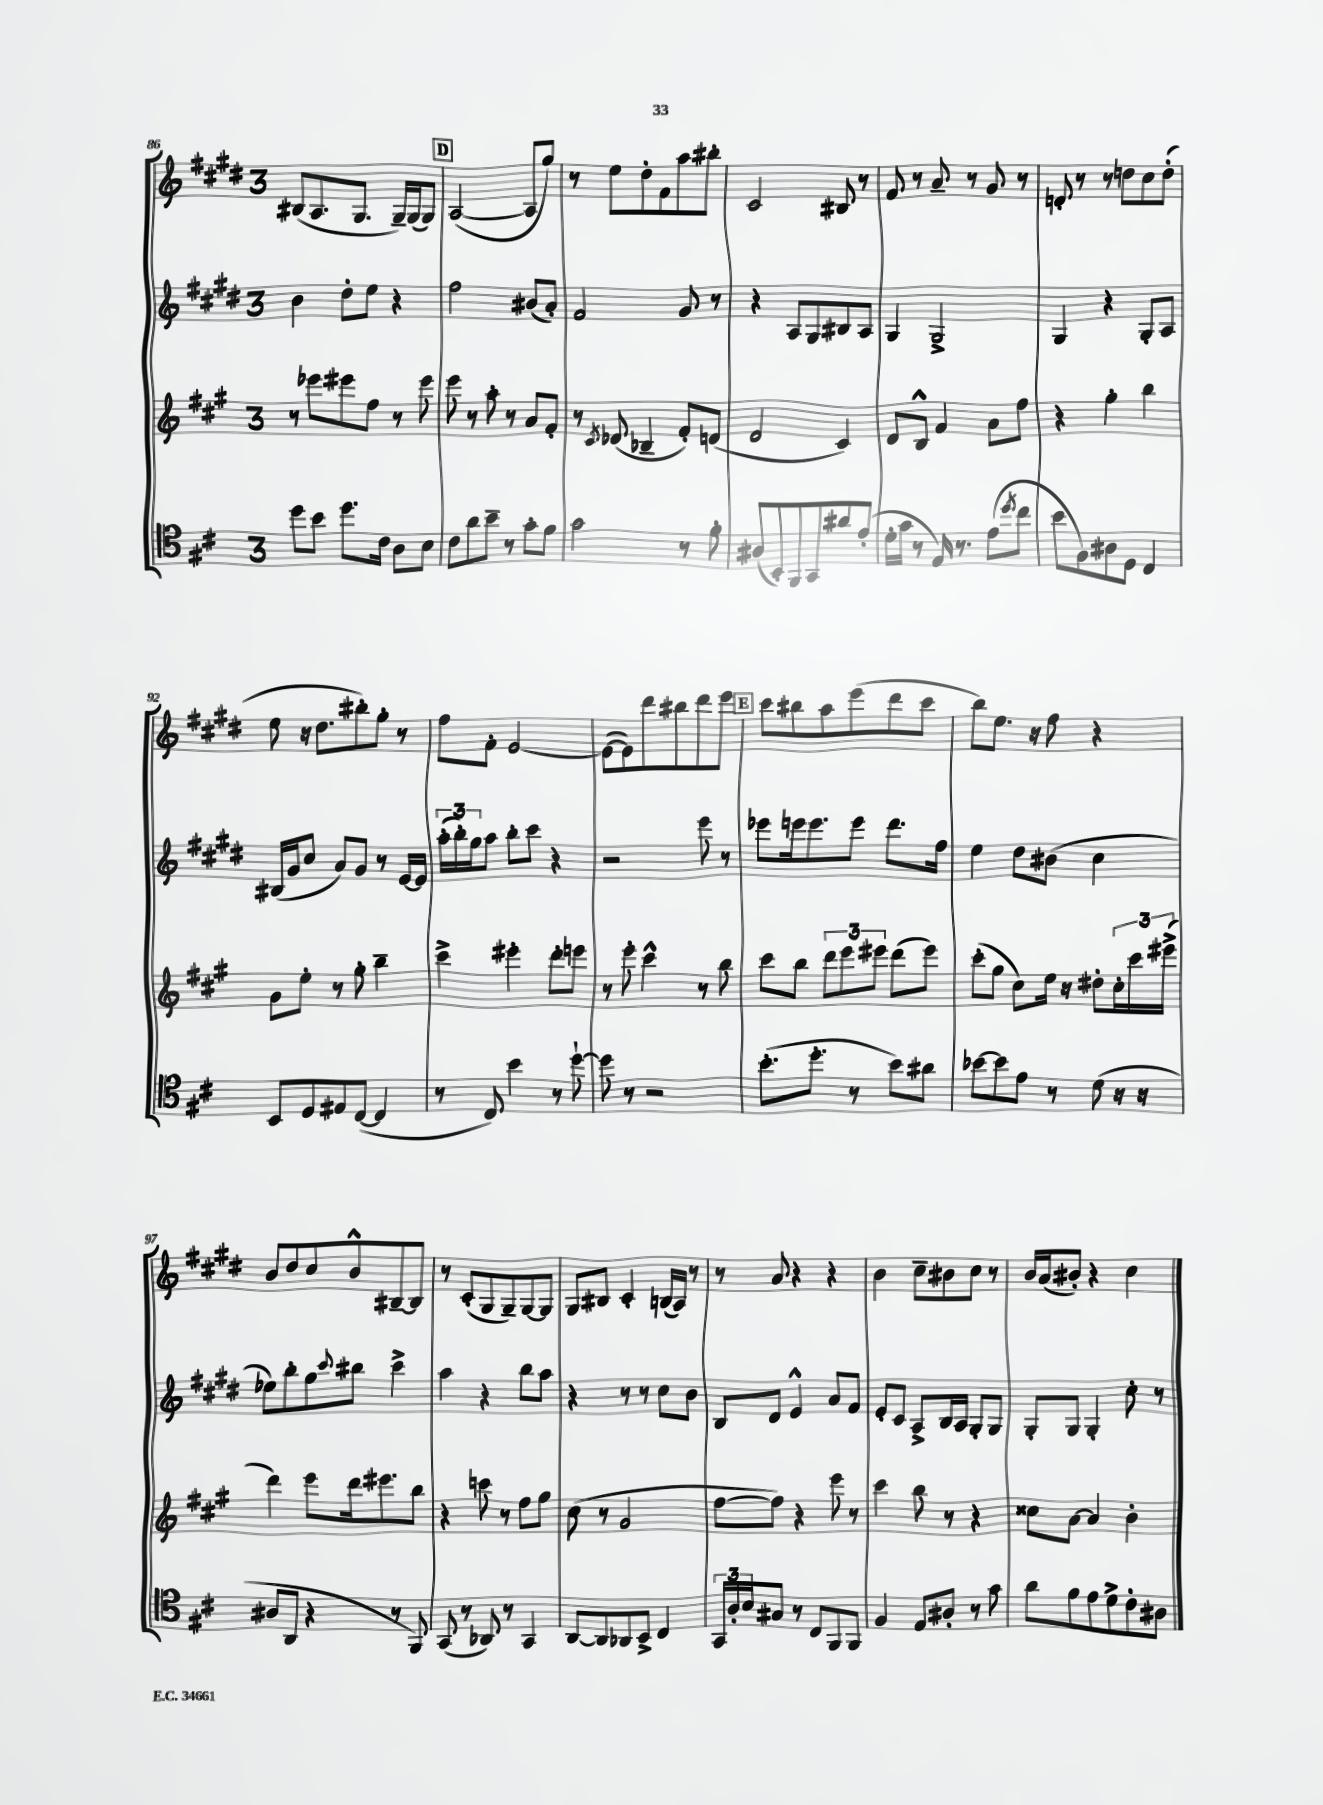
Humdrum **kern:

**kern	**kern	**kern	**kern
*part4	*part3	*part2	*part1
*staff4	*staff3	*staff2	*staff1
*clefC4	*clefG2	*clefG2	*clefG2
*k[f#c#]	*k[f#c#g#]	*k[f#c#g#d#]	*k[f#c#g#d#]
*M3/4	*M3/4	*M3/4	*M3/4
=86	=86	=86	=86
8dd\L	8r	4b\	(8B#X/L
8b\J	8eee-X\L	.	8.A/
8.dd\L	8eee#X\	8dd#'\L	.
.	.	.	8.G#/J
.	8ff#\J	8ee\J	.
16c#\Jk	.	.	.
8A\L	8r	4r	16G#~/LL)
.	.	.	(16G#/J
8B\J	8eee#\	.	8G#/J)
!!LO:REH:place=s1:t=D
=87	=87	=87	=87
8c#\L	8eee\	2ff#\	([2A/
8a\	8r	.	.
8b~\J	8aa'\	.	.
8r	8r	.	.
8g'\L	8a/L	(8b#X/L	8A/L]
8f#\J	8f#'/J	8a'/J)	8gg#/J)
=88	=88	=88	=88
2g\	8r	2f#/	8r
.	8qc#/	.	.
.	(8d-X/	.	8ee\L
.	4B-X~/	.	8dd#'\
.	.	.	8f#\
8r	8f#'/L)	8g#/	8aa\
8f#'\	(8dn/J	8r	8bb#X'\J
=89	=89	=89	=89
(8A#X/L	2d/	4r	2c#/
8BB'/)	.	.	.
8FF#/	.	8A/L	.
8GG/	.	8G#/	.
8a#X/	4c#/)	8B#X/	8B#X/
(8e'/J	.	8A/J	8r
=90	=90	=90	=90
16d'\LL	8d/L	4G#/	8f#/
16g\JJ	.	.	.
8r	8B^^/J	.	8r
16E/)	4f#/	2G#^/	8a~/
8.r	.	.	.
.	.	.	8r
(8e\L	8a\L	.	8g#/
8qdd/	.	.	.
8cc#\J	8ff#\J	.	8r
=91	=91	=91	=91
8b\L	4r	4G#/	8dn'/
8F#\)	.	.	8r
8A#X\	4gg#'\	4r	8r
8D\J	.	.	8ddn\L
4C#/	4bb\	8G#'/L	8cc#\
.	.	8A/J	(8dd'\J
!!LO:LB:g=z
=92	=92	=92	=92
8BB/L	8g#\L	(16B#X/LL	8ee\
.	.	16g#/J	.
8D/	8ee'\J	8cc#/J	16r
.	.	.	8.dd#\L
8E#X/	8r	8a/L)	.
([8C#/J	8gg#'\	8g#/J	8bb#X'\)
4C#/]	4bb~\	8r	8gg#'\J
.	.	[16e/LL	8r
.	.	16e/JJ]	.
=93	=93	=93	=93
8r	4ccc#^\	(24aa'\LL	8ff#\L
.	.	24bb'\)	.
.	.	24gg#\J	.
8C#/)	.	8aa\J	8f#'\J
4b\	4eee#X'\	8bb'\L	[2e/
.	.	8ccc#\J	.
8r	8ddd'\L	4r	.
[8dd`\	8eeen\J	.	.
=94	=94	=94	=94
8dd\]	8r	2r	(8e\L_
8r	8eee'\	.	8e\])
2r	4ccc#^^\	.	8ddd#\
.	.	.	8bb#X\
.	8r	8eee\	8ddd#\
.	8bb\	8r	8eee\J
!!LO:REH:place=s1:t=E
=95	=95	=95	=95
(8.b'\L	8ccc#\L	8eee-X\L	8ccc#\L
.	8bb\J	16eeen\k	8bb#X\
8.dd'\J	.	8.eee\	.
.	12ddd\L	.	8aa\
.	12eee\	.	.
8r	.	8eee\J	(8eee\
.	12eee#X\J	.	.
8b\L)	(8ddd\L	8.ddd#\L	8ddd#\
8a#X\J	8eee#\J)	.	8ccc#\J
.	.	16ff#\Jk	.
=96	=96	=96	=96
[8b-X\L	(8ccc#'\L	4ee\	8bb\L)
8b-\]	8gg#\J	.	8.ee\J
8e\J	8cc#\L)	8dd#\L	.
.	.	.	16r
8r	16ee\Jk	(8b#X\J	8ff#\
.	16r	.	.
(8d\	8dd#X'\L	4cc#\	4r
16r	24cc#'\L	.	.
.	24ccc#\	.	.
16r	.	.	.
.	(24eee#X^\JJ	.	.
!!LO:LB:g=z
=97	=97	=97	=97
8A#X/L	4ddd\)	8ee-X\L)	8b/L
8AA/J	.	8bb'\	8dd#/
4r	8eee\L	8gg#\	8cc#/
.	.	8qqccc#/	.
.	16ddd\k	8bb#X\J	8b^^/
.	8.eee#X\	.	.
8r	.	4ccc#^\	[8B#X~/
8FF#/)	8bb\J	.	8B#/J]
=98	=98	=98	=98
(8GG/	4r	4aa\	8r
8r	.	.	(8c#'/L
8AA-X/)	8cccn\	4r	8G#/
8r	8r	.	8G#~/)
4GG/	8ff#\L	8bb\L	[8G#/
.	8gg#\J	8aa\J	8G#/J]
=99	=99	=99	=99
[8AA/L	(8cc#\	4r	8G#/L
8AA/]	8r	.	8B#X/J
8AA-X/	2g#/	8r	4c#'/
8BB^/J	.	8r	.
4C#/	.	8cc#\L	(16Bn/LL
.	.	.	16A/JJ)
.	.	8b\J	8r
=100	=100	=100	=100
24GG/LL	[8ff#\L	8B/L	8r
24A'/	.	.	.
24B/J	.	.	.
8G#X/J	8ff#\J])	8d#/J	8a/
8r	4r	4e^^/	4r
8C#/L	.	.	.
8FF#/	8eee\	8a/L	4r
8FF#/J	8r	8f#/J	.
=101	=101	=101	=101
4F#/	4ccc#\	8e'/L	4b\
.	.	8c#/J	.
8E/L	8bb\	8A^/L	8cc#~\L
8A#X'/J	8r	16B/L	8b#X\
.	.	16A/JJ	.
8r	4r	8G#'/L	8cc#\J
8g\	.	8G#/J	8r
=102	=102	=102	=102
8a\L	8cc##X\L	8G#'/L	16b/LL
.	.	.	(16a/J
8f#\	[8a\J	8G#/J	8b#X'/J)
8e\	4a/]	4G#'/	4r
8d^\	.	.	.
8c#'\	4b'\	8cc#'\	4cc#\
8A#X\J	.	8r	.
==	==	==	==
*-	*-	*-	*-
